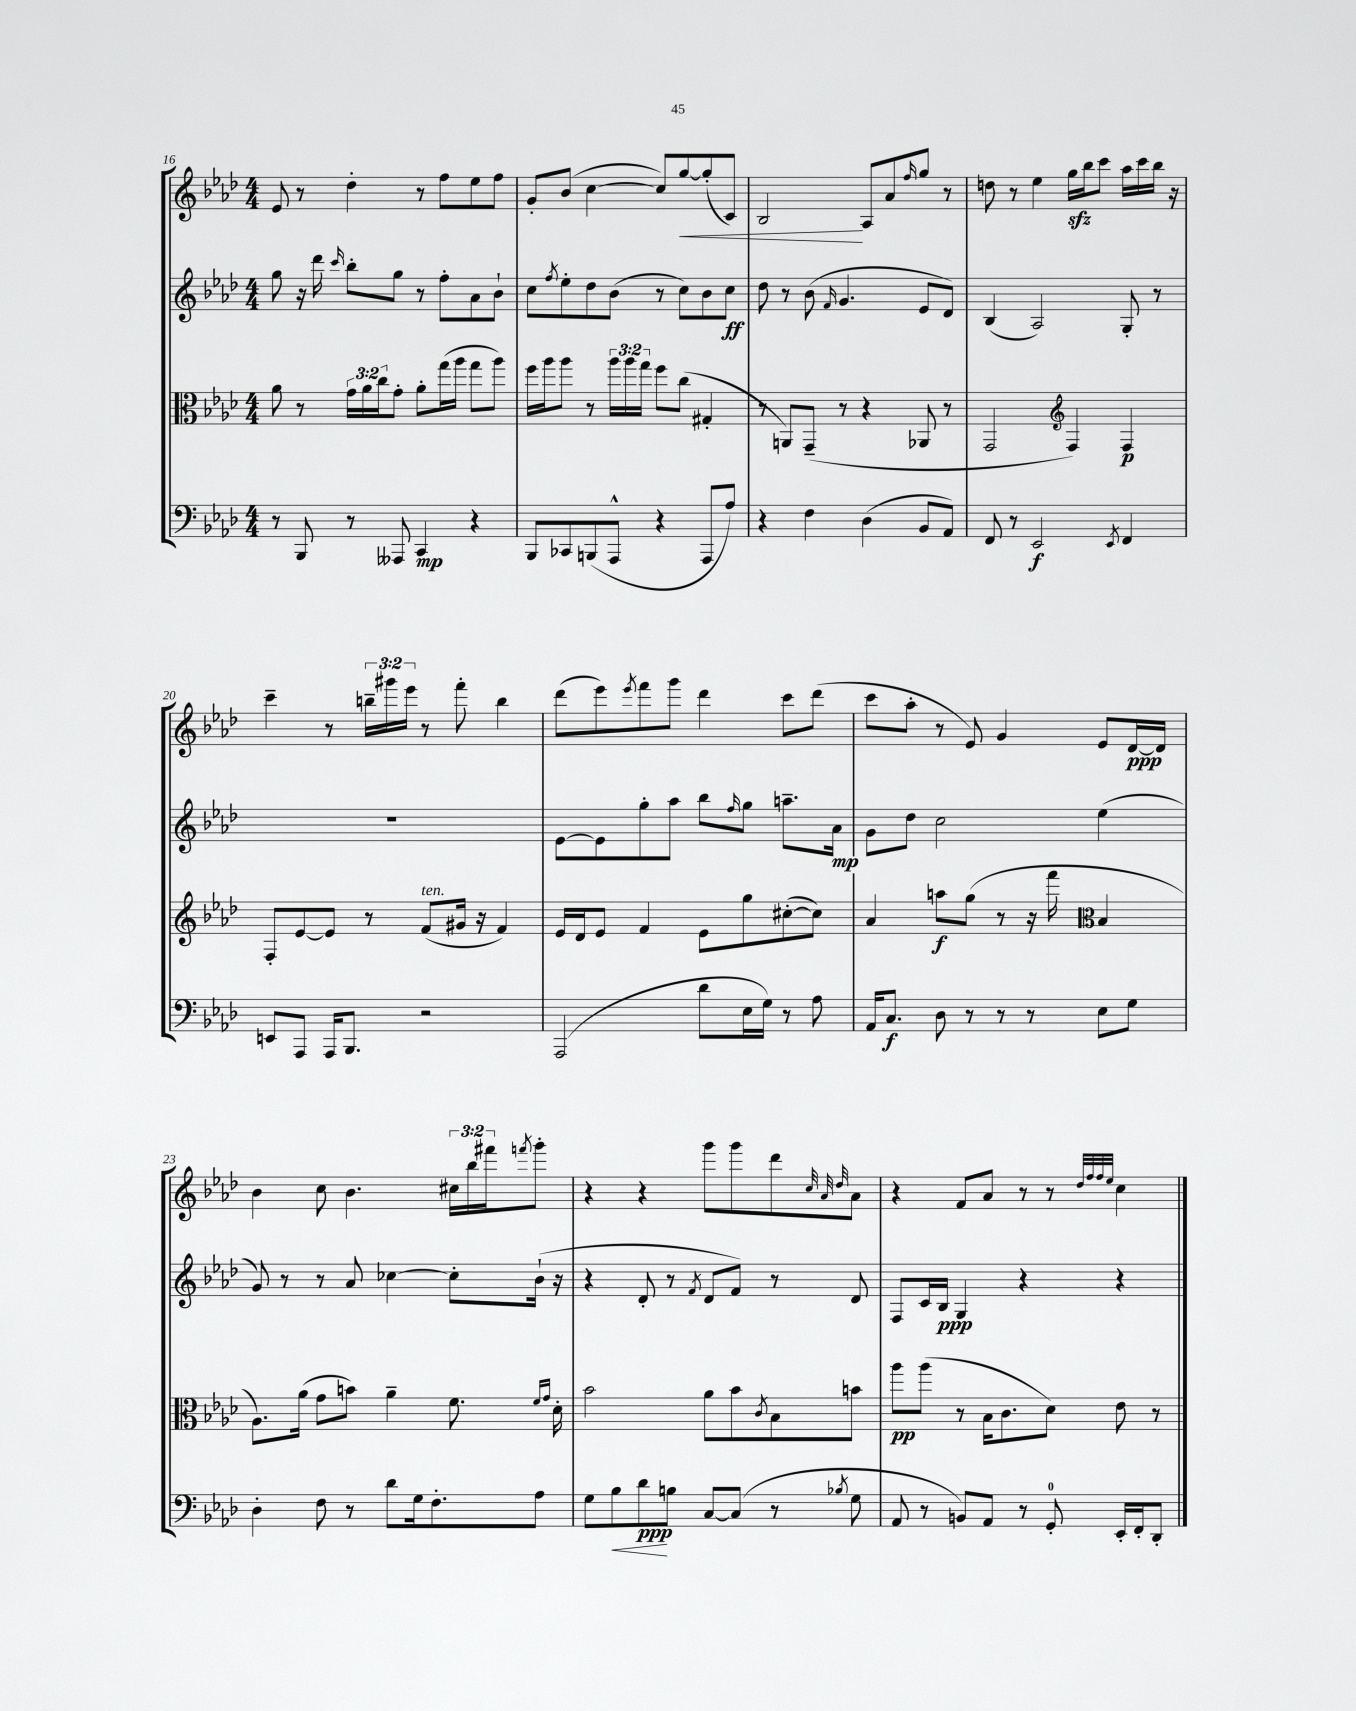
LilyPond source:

<<
\new StaffGroup <<
\new Staff = "s0" {
    \clef treble \key aes \major \numericTimeSignature \time 4/4 \override Staff.TupletNumber.text = #tuplet-number::calc-fraction-text
    ees'8 r8 des''4-. r8 f''8 ees''8 f''8 |
    g'8-. bes'8( c''4~ c''8) g''8~\< g''8-.( c'8) |
    bes2\! aes8 aes'8 \grace { f''16 } g''8 r8 |
    d''8 r8 ees''4 g''16\sfz bes''16 c'''8 aes''16 c'''16 bes''16 r16 |
    c'''4-- r8 \tuplet 3/2 { b''16-- gis'''16 ees'''16 } r8 f'''8-. b''4 |
    des'''8( ees'''8) \acciaccatura { ees'''8 } f'''8 g'''8 des'''4 c'''8 des'''8( |
    c'''8 aes''8-. r8 ees'8) g'4 ees'8 des'16~\ppp des'16 |
    bes'4 c''8 bes'4. \tuplet 3/2 { cis''16 bes''16 fis'''16 } \acciaccatura { f'''8 } g'''8-. |
    r4 r4 g'''8 g'''8 des'''8 \grace { c''32 aes'32 des''32 } aes'8 |
    r4 f'8 aes'8 r8 r8 \grace { des''32 f''32 f''32 ees''32 } c''4 \bar "|." |
}
\new Staff = "s1" {
    \clef treble \key aes \major \numericTimeSignature \time 4/4
    g''8 r16 des'''16 \grace { c'''16 } bes''8-. g''8 r8 f''8-. aes'8 bes'8-! |
    c''8 \acciaccatura { f''8 } ees''8-. des''8 bes'8( r8 c''8) bes'8 c''8\ff |
    des''8 r8 bes'8( \grace { f'16 } g'4. ees'8 des'8) |
    bes4( aes2) g8-. r8 |
    R1 |
    ees'8~ ees'8 g''8-. aes''8 bes''8 \grace { f''16 } g''8 a''8.-- aes'16\mp |
    g'8 des''8 c''2 ees''4( |
    g'8) r8 r8 aes'8 ces''4~ ces''8-. bes'16-!( r16 |
    r4 des'8-. r8 \acciaccatura { f'8 } des'8 f'8) r8 des'8 |
    f8 c'16 bes16\ppp g4 r4 r4 \bar "|." |
}
\new Staff = "s2" {
    \clef alto \key aes \major \numericTimeSignature \time 4/4 \override Staff.TupletNumber.text = #tuplet-number::calc-fraction-text
    aes'8 r8 \tuplet 3/2 { g'16 aes'16 c''16 } g'8-. aes'8-. g''16( aes''16 g''8 aes''8) |
    f''16 aes''16 aes''8 r8 \tuplet 3/2 { aes''16 aes''16 g''16 } f''8 c''8( gis4-. |
    r8 a,8) g,8--( r8 r4 aes,8 r8 |
    g,2 \clef treble f4) f4\p |
    f8-. ees'8~ ees'8 r8 f'8^\markup { \italic "ten." }( gis'16 r16 f'4) |
    ees'16 des'16 ees'8 f'4 ees'8 g''8 cis''8~-.( cis''8) |
    aes'4 a''8\f g''8( r8 r16 f'''16 \clef alto bes4 |
    aes8.) aes'16( g'8 b'8) aes'4-- f'8. \grace { f'16 g'16 } des'16-. |
    bes'2 aes'8 bes'8 \acciaccatura { c'8 } bes8 b'8 |
    aes''8\pp aes''8( r8 bes16 c'8. des'8) ees'8 r8 \bar "|." |
}
\new Staff = "s3" {
    \clef bass \key aes \major \numericTimeSignature \time 4/4
    r8 bes,,8 r8 aeses,,8 c,4\mp r4 |
    bes,,8 ces,8 b,,8( aes,,8-^ r4 aes,,8 aes8) |
    r4 f4 des4( bes,8 aes,8) |
    f,8 r8 ees,2\f \acciaccatura { ees,8 } f,4 |
    e,8 aes,,8 aes,,16 bes,,8. r2 |
    aes,,2( des'8 ees16 g16) r8 aes8 |
    aes,16 c8.\f des8 r8 r8 r8 ees8 g8 |
    des4-. f8 r8 des'8 g16 f8.-. aes8 |
    g8 bes8\< des'8\ppp\! b8 c8~ c8( r8 \acciaccatura { bes8 } g8 |
    aes,8 r8 b,8) aes,8 r8 g,8-0-. ees,16-. f,16-. des,8-. \bar "|." |
}
>>
>>
\layout { \context { \Score currentBarNumber = #16 } }
